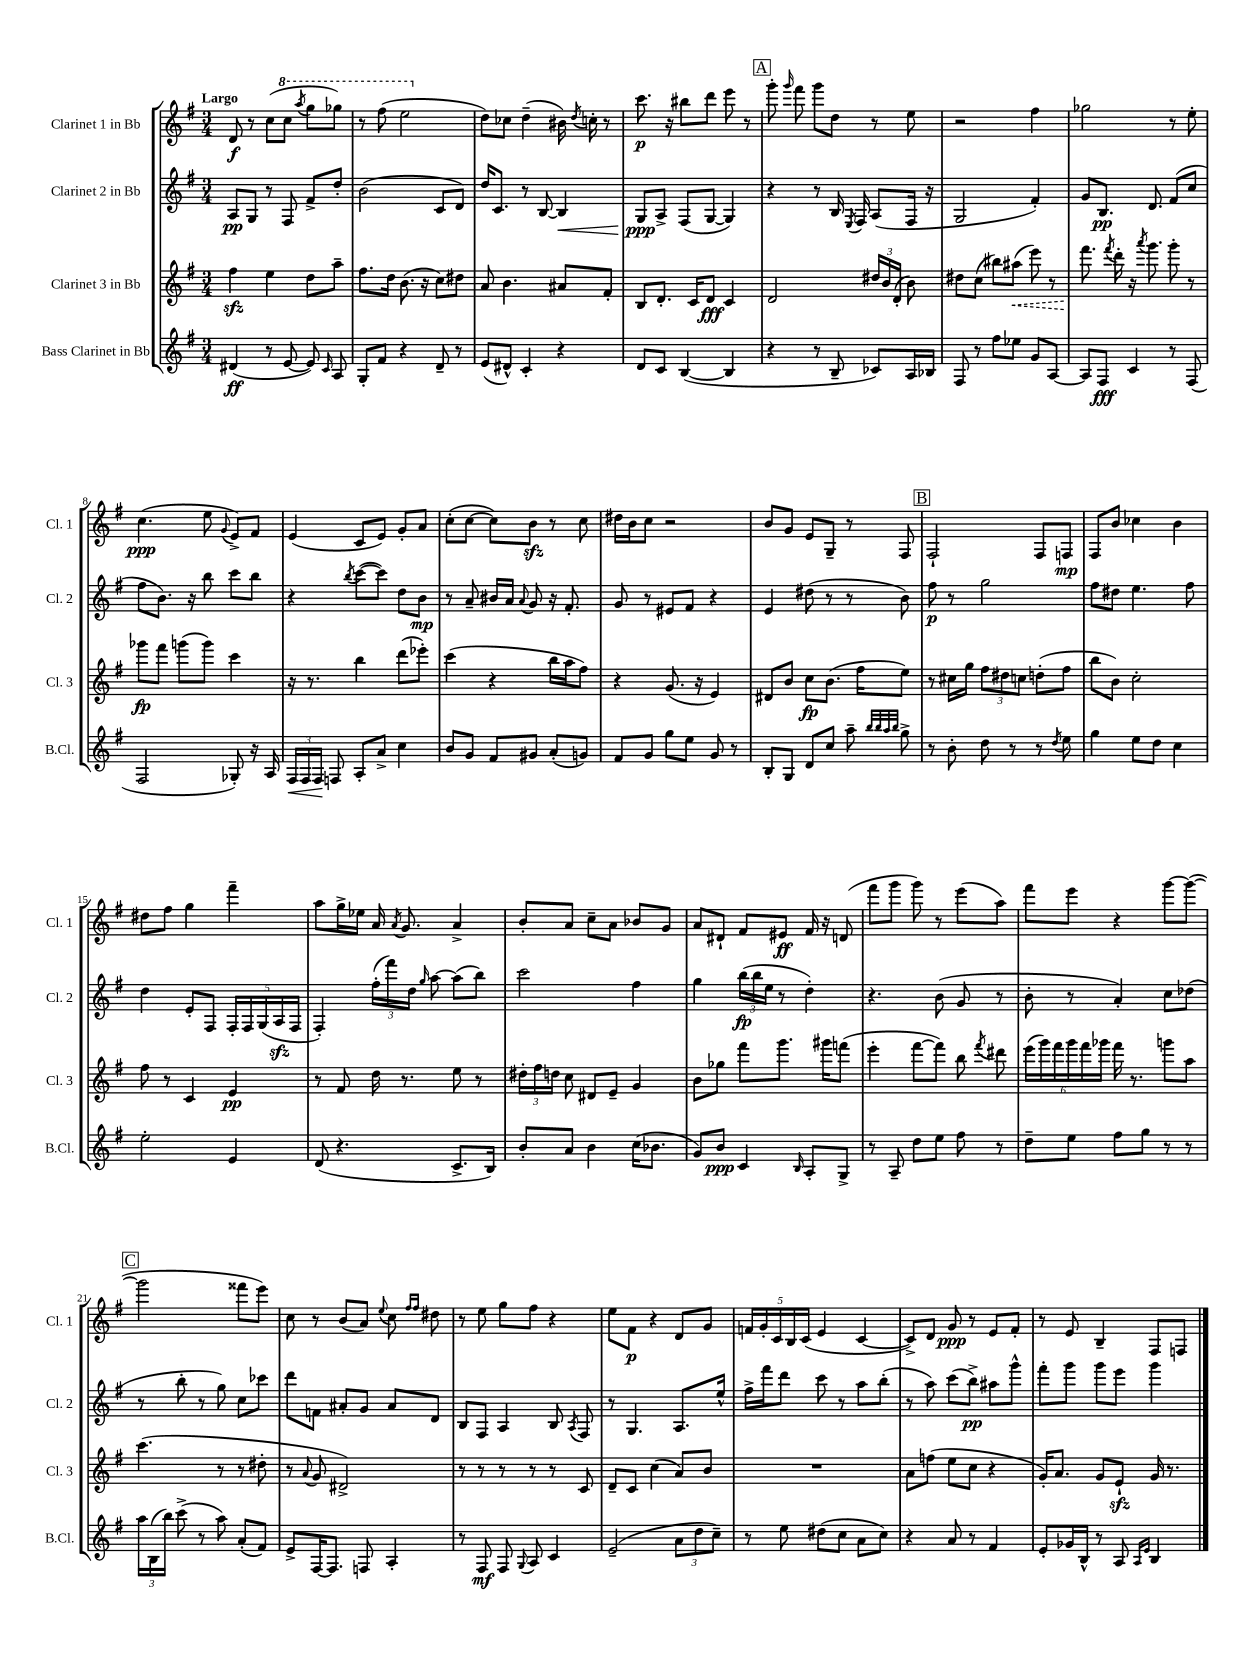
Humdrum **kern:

**kern	**kern	**kern	**kern
*staff4	*staff3	*staff2	*staff1
*clefG2	*clefG2	*clefG2	*clefG2
*k[f#]	*k[f#]	*k[f#]	*k[f#]
*M3/4	*M3/4	*M3/4	*M3/4
(4d#	4ff#	8A	8d
.	.	8G	8r
8r	4ee	8r	(8cc
[8e	.	8F#	8ccc
.	.	.	8qaaa
8e])	8dd	8f#^	8ggg
16qqc	.	.	.
8A	8aa~	8dd'	8ggg-)
=	=	=	=
8G'	8.ff#	(2b	8r
8f#	.	.	(8fff#
.	16dd	.	.
4r	(8.b	.	2eee
.	16r	.	.
8d~	8cc)	8c	.
8r	8dd#	8d)	.
=	=	=	=
(8e	8a	16dd	8dd)
.	.	8.c	.
8d#^^)	4.b	.	8cc-
4c'	.	8r	(4dd~
.	.	[8B	.
4r	8a#	4B]	16b#)
.	.	.	8qdd
.	.	.	16cc'
.	8f#'	.	8r
=	=	=	=
8d	8B	8G	8.ccc
8c	8.d'	8A^	.
.	.	.	16r
([4B	.	(8F#	8bb#
.	16c	.	.
.	8d	[8G	8ddd
4B]	4c	4G])	8eee
.	.	.	8r
=	=	=	=
4r	2d	4r	8ggg'
.	.	.	16qqggg
.	.	.	8fff#
8r	.	8r	8ggg
8B~	.	16B	8dd
.	.	8qE	.
.	.	16F#	.
8c-)	24dd#	(8A	8r
.	24b	.	.
.	(24d'	.	.
16A	8b)	16F#	8ee
16B-	.	16r	.
=	=	=	=
8F#	8dd#	2G	2r
8r	(8cc	.	.
8ff#	8bb#)	.	.
8ee-	(8aa#	.	.
8g	8eee)	4f#')	4ff#
[8A	8r	.	.
=	=	=	=
8A]	8.fff#	8g	2gg-
8F#	.	8.B	.
.	8qfff#	.	.
.	16ddd'	.	.
4c	16r	.	.
.	8qaaa	.	.
.	8.ggg	8.d	.
8r	8ggg'	(8f#	8r
(8F#	8r	8cc	8ee'
=	=	=	=
2F#	8ggg-	8ff#	(4.cc
.	8fff#	8.b)	.
.	(8ggg	.	.
.	.	16r	.
.	8ggg)	8bb	8ee
.	.	.	8qqg
8G-')	4ccc	8ccc	8e^)
16r	.	8bb	8f#
16A	.	.	.
=	=	=	=
24F#	16r	4r	(4e
24F#	.	.	.
.	8.r	.	.
24F#	.	.	.
8F	.	.	.
.	.	8qbb	.
8A'	4bb	([8ccc	8c
8a^	.	8ccc])	8e)
4cc	(8ddd	8dd	8g'
.	8eee-')	8b	8a
=	=	=	=
8b	(4ccc	8r	(8cc'
8g	.	8a~	[8cc
8f#	4r	16b#	8cc])
.	.	16a	.
.	.	8qqa	.
8g#	.	8g	8b
(8a'	16bb	16r	8r
.	16aa	8.f#'	.
8g)	8ff#)	.	8cc
=	=	=	=
8f#	4r	8g	16dd#
.	.	.	16b
8g	.	8r	8cc
8gg	(8.g	8e#	2r
8ee	.	8f#	.
.	16r	.	.
8g	4e)	4r	.
8r	.	.	.
=	=	=	=
8B'	8d#	4e	8b
8G	8b	.	8g
8d	8cc	(8dd#	8e
8cc	(8.b	8r	8G~
8aa~	.	8r	8r
.	16ff#	.	.
32qqbb	.	.	.
32qqbb	.	.	.
32qqaa	.	.	.
32qqbb	.	.	.
8gg^	8ee)	8b)	8F#
=	=	=	=
8r	8r	8ff#	2F#`
8b'	16cc#	8r	.
.	16gg	.	.
8dd	12ff#	2gg	.
.	12dd#	.	.
8r	.	.	.
.	12cc	.	.
8r	(8dd'	.	8F#
8qdd	.	.	.
8ee	8ff#	.	8F
=	=	=	=
4gg	8bb	8ff#	8F#
.	8b)	8dd#	8b
8ee	2cc'	4.ee	4cc-
8dd	.	.	.
4cc	.	.	4b
.	.	8ff#	.
=	=	=	=
2ee'	8ff#	4dd	8dd#
.	8r	.	8ff#
.	4c	8e'	4gg
.	.	8F#	.
4e	4e	20F#'	4fff#~
.	.	20F#	.
.	.	(20G	.
.	.	20A	.
.	.	20F#	.
=	=	=	=
(8d	8r	4F#')	8aa
4.r	8f#	.	16gg^
.	.	.	16ee-
.	16dd	(24ff#'	16a
.	.	24fff#)	.
.	.	.	8qa
.	8.r	.	8.g
.	.	24dd	.
.	.	16qqgg	.
.	.	[8aa	.
8.c^	8ee	(8aa]	4a^
.	8r	8bb)	.
16B)	.	.	.
=	=	=	=
8b'	24dd#'	2ccc	8b'
.	24ff#	.	.
.	24dd	.	.
8a	8cc	.	8a
4b	8d#	.	8cc~
.	8e~	.	8a
(16cc	4g	4ff#	8b-
8.b-	.	.	.
.	.	.	8g
=	=	=	=
8g)	8b	4gg	8a
8b	8gg-	.	8d#`
4c	8fff#	(24bb	8f#
.	.	24bb	.
.	.	24ee	.
.	8.ggg	8r	8e#
16qqB	.	.	.
8A'	.	4dd')	16f#
.	16ggg#	.	16r
8G^	(8fff	.	(8d
=	=	=	=
8r	4eee'	4.r	8fff#
8A~	.	.	8ggg
8dd	[8fff#	.	8ggg)
8ee	8fff#])	(8b	8r
8ff#	8bb	8g	(8eee
.	8qfff#	.	.
8r	8ddd#	8r	8aa)
=	=	=	=
8dd~	(24eee	8b'	8fff#
.	24ggg)	.	.
.	24fff#	.	.
8ee	24ggg	8r	8eee
.	24fff#	.	.
.	24ggg-	.	.
8ff#	16fff#	4a')	4r
.	8.r	.	.
8gg	.	.	.
8r	8ggg	8cc	[8ggg
8r	8aa	(8dd-	(8ggg_
=	=	=	=
24aa	(4.ccc	8r	2ggg]
(24B	.	.	.
24bb)	.	.	.
(8ccc^	.	8bb'	.
8r	.	8r	.
8aa)	8r	8gg)	.
(8a'	8r	8cc	8fff##
8f#)	8dd#'	8ccc-	8eee)
=	=	=	=
8e^	8r	8ddd	8cc
.	8qqa	.	.
[16F#	8g	8f	8r
8.F#]	.	.	.
.	2d#^)	8a#'	(8b
8F	.	8g	8a)
.	.	.	8qqee
4A'	.	8a#	8cc
.	.	.	16qqff#
.	.	.	16qqff#
.	.	8d	8dd#
=	=	=	=
8r	8r	8B	8r
8F#	8r	8F#	8ee
8F#	8r	4A	8gg
8qqG	.	.	.
8A	8r	.	8ff#
4c	8r	8B	4r
.	.	8qA	.
.	8c	8F#	.
=	=	=	=
(2e~	8d~	8r	8ee
.	8c	4.G	8f#
.	(4cc	.	4r
12a	8a)	8.A	8d
12dd	.	.	.
.	8b	.	8g
12cc~)	.	.	.
.	.	16ee^^	.
=	=	=	=
8r	2.r	16ff#^	20f
.	.	.	20g'
.	.	16fff#	.
.	.	.	20c
8ee	.	8ddd	.
.	.	.	20B
.	.	.	(20c
(8dd#	.	8ccc	4e
8cc	.	8r	.
8a	.	8aa	[4c
8cc)	.	(8bb'	.
=	=	=	=
4r	8a	8r	8c^])
.	(8ff	8aa)	8d
8a	8ee	(8ccc	8g
8r	8cc	8bb^)	8r
4f#	4r	8aa#	8e
.	.	8ggg^^	8f#'
=	=	=	=
8e'	16g')	8fff#'	8r
.	8.a	.	.
16g-	.	8ggg	8e
16B^^	.	.	.
8r	8g	8ggg	4B~
8A	8e`	8eee	.
16qqA	.	.	.
16qqe	.	.	.
4B	16g	4ggg	8F#
.	8.r	.	.
.	.	.	8F
==	==	==	==
*-	*-	*-	*-
